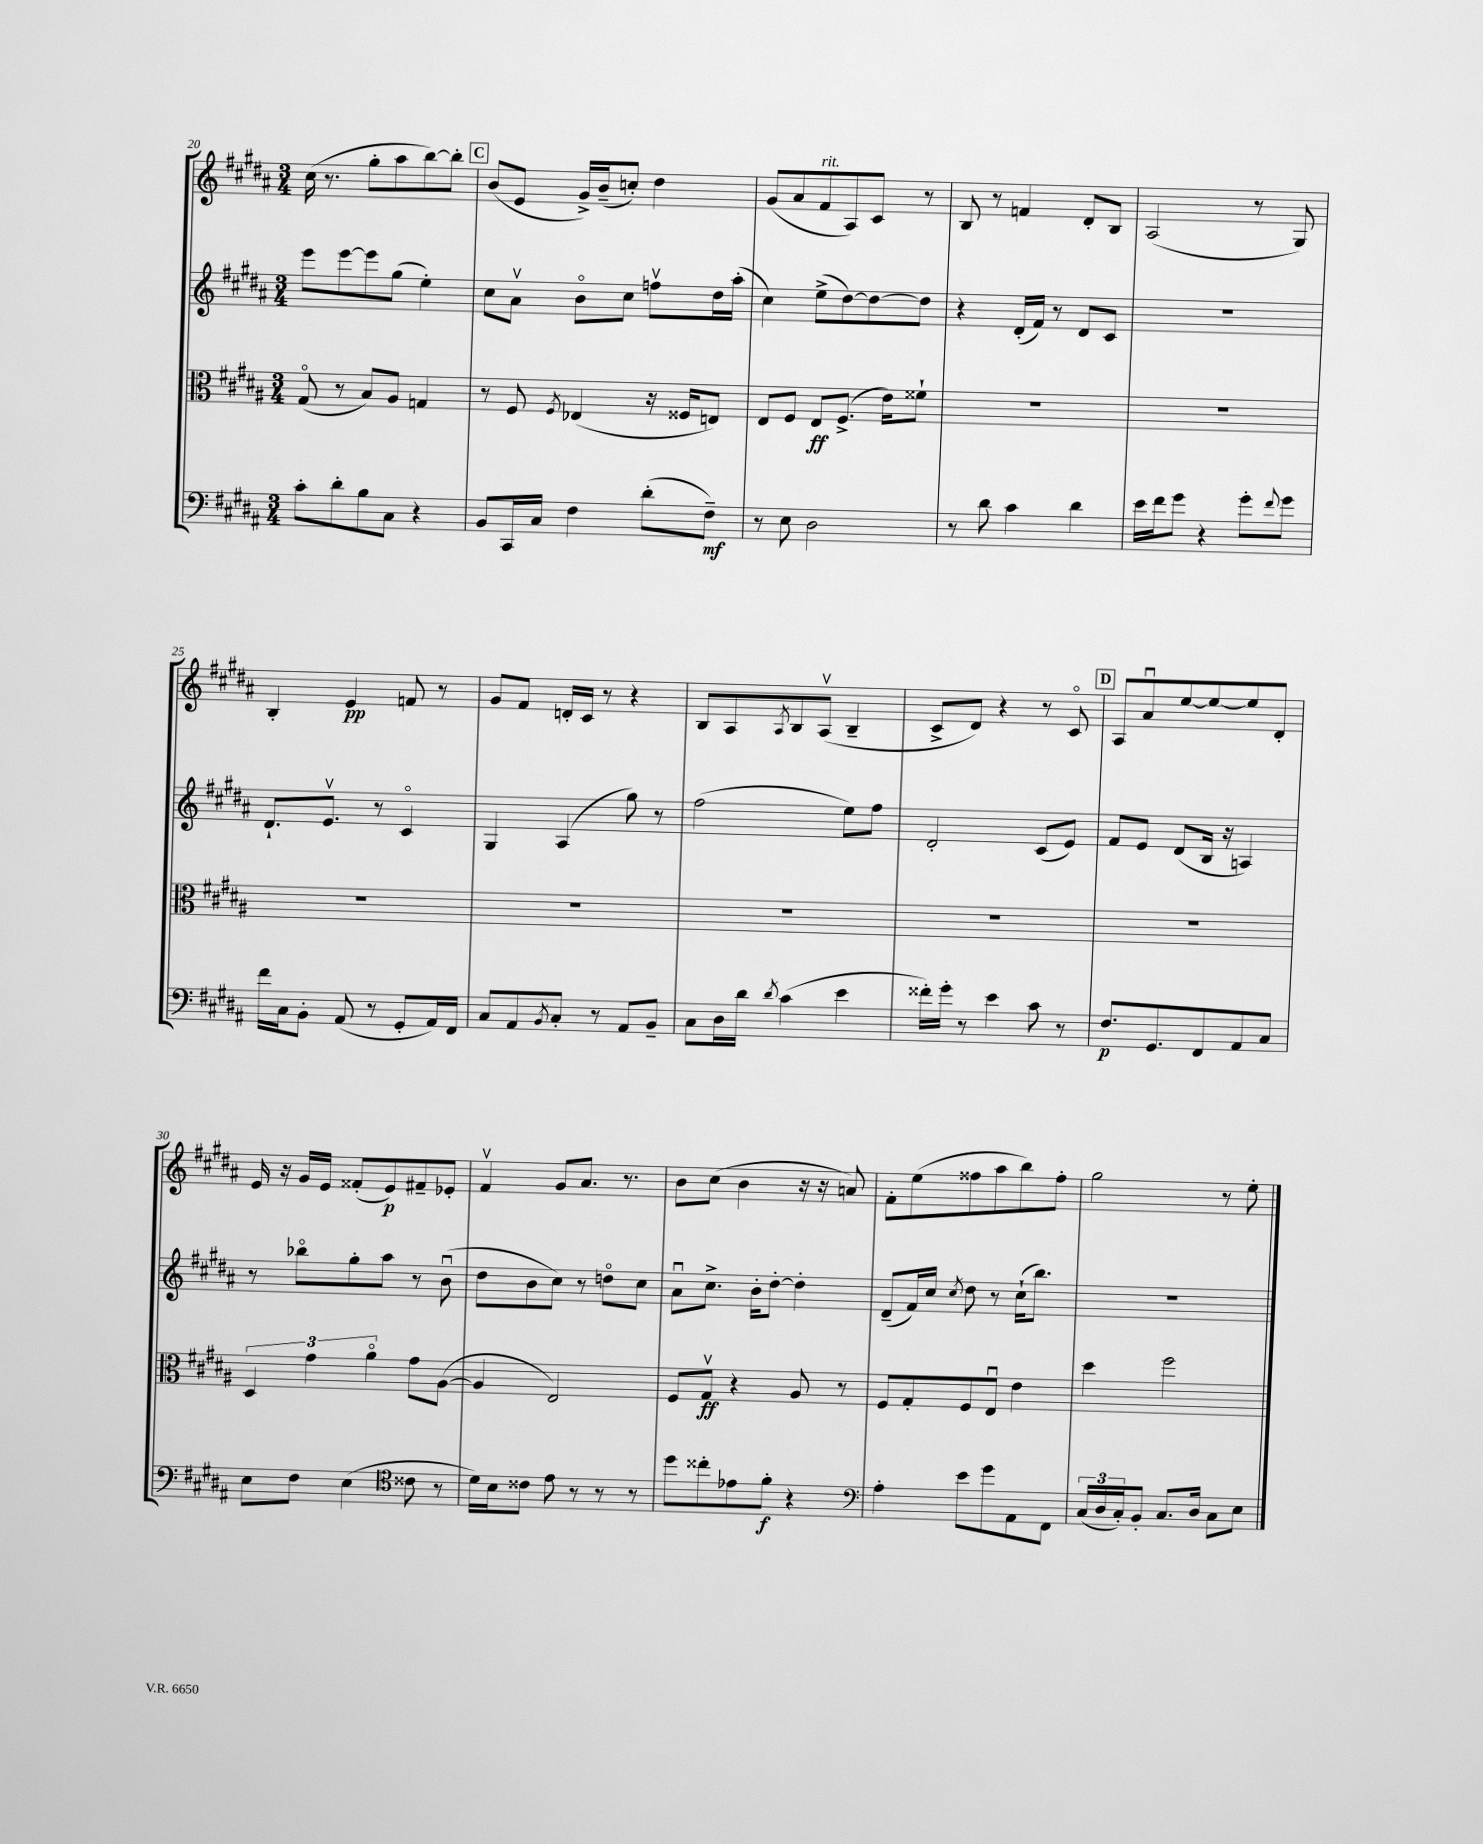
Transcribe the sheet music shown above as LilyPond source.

<<
\new StaffGroup <<
\new Staff = "s0" {
    \clef treble \key b \major \numericTimeSignature \time 3/4
    cis''16( r8. gis''8-. ais''8 b''8~) b''8-. |
    \mark \markup { \box "C" } b'8( e'8 gis'16->) b'16--( c''8-.) dis''4 |
    gis'8( ais'8 fis'8^\markup { \italic "rit." } ais8) cis'8 r8 |
    b8 r8 f'4 dis'8-. b8 |
    ais2( r8 gis8) |
    b4-. e'4\pp f'8 r8 |
    gis'8 fis'8 d'16-. cis'16 r8 r4 |
    b8 ais8 \acciaccatura { ais8 } b8 ais8\upbow( b4-- |
    cis'8-> dis'8) r4 r8 cis'8\flageolet |
    \mark \markup { \box "D" } ais8 ais'8\downbow e''8~ e''8~ e''8 dis'8-. |
    e'16 r16 gis'16 e'16 fisis'8-.( e'8\p) fis'8-- ees'8-. |
    fis'4\upbow gis'8 ais'8. r8. |
    b'8 cis''8( b'4 r16 r16 a'8) |
    fis'8-. e''8( fisis''8 ais''8 b''8) fisis''8-. |
    gis''2 r8 e''8-. \bar "|." |
}
\new Staff = "s1" {
    \clef treble \key b \major \numericTimeSignature \time 3/4
    e'''8 e'''8~ e'''8 gis''8( e''4-.) |
    \mark \markup { \box "C" } cis''8 ais'8\upbow b'8\flageolet cis''8 f''8\upbow dis''16 ais''16-.( |
    cis''4) e''8->( dis''8~) dis''8~ dis''8 |
    r4 dis'16-.( fis'16) r8 dis'8 cis'8 |
    R2. |
    dis'8.-! e'8.\upbow r8 cis'4\flageolet |
    gis4 ais4( gis''8) r8 |
    fis''2( e''8) fis''8 |
    dis'2-. cis'8( e'8) |
    \mark \markup { \box "D" } fis'8 e'8 dis'8( b16 r16 a4) |
    r8 bes''8\flageolet gis''8-. ais''8 r8 b'8\downbow( |
    dis''8 b'8 cis''8) r8 d''8\flageolet cis''8 |
    ais'8\downbow cis''8.-> b'16-. dis''8~-. dis''4-. |
    dis'8--( fis'16) cis''16 \acciaccatura { cis''8 } dis''8 r8 cis''16-!( b''8.) |
    R2. \bar "|." |
}
\new Staff = "s2" {
    \clef alto \key b \major \numericTimeSignature \time 3/4
    gis8\flageolet( r8 b8) ais8 g4 |
    \mark \markup { \box "C" } r8 fis8 \acciaccatura { fis8 } ees4( r16 fisis16 e8) |
    e8 fis8 e8\ff fis8.->( e'16) fisis'8-! |
    R2. |
    R2. |
    R2. |
    R2. |
    R2. |
    R2. |
    \mark \markup { \box "D" } R2. |
    \tuplet 3/2 { dis4 gis'4 ais'4\flageolet } gis'8 ais8~( |
    ais4 e2) |
    fis8 gis8\upbow\ff r4 ais8 r8 |
    fis8 gis8-. fis8 e8\downbow e'4 |
    dis''4 fis''2 \bar "|." |
}
\new Staff = "s3" {
    \clef bass \key b \major \numericTimeSignature \time 3/4
    cis'8-. dis'8-. b8 cis8 r4 |
    \mark \markup { \box "C" } b,8 cis,16 cis16 fis4 dis'8-.( fis8--\mf) |
    r8 e8 dis2 |
    r8 dis'8 cis'4 dis'4 |
    e'16 fis'16 gis'8 r4 gis'8-. \appoggiatura { fis'8 } gis'8 |
    fis'16 cis16 b,8-. ais,8( r8 gis,8-. ais,16) fis,16 |
    cis8 ais,8 \acciaccatura { b,8 } cis8-. r8 ais,8 b,8-- |
    cis8 dis16 dis'16 \acciaccatura { dis'8 } cis'4( e'4 |
    fisis'16-.) gis'16-. r8 e'4 cis'8 r8 |
    \mark \markup { \box "D" } fis8.\p gis,8. fis,8 ais,8 cis8 |
    e8 fis8 e4( \clef tenor cisis'8 r8 |
    dis'16) b16 cisis'8 e'8 r8 r8 r8 |
    dis''8 cisis''8-. ees'8 fis'8-.\f r4 |
    \clef bass ais4-. e'8 gis'8 ais,8 fis,8 |
    \tuplet 3/2 { cis16( dis16 cis16-.) } b,8-. cis8. dis16 cis8 e8 \bar "|." |
}
>>
>>
\layout { \context { \Score currentBarNumber = #20 } }
